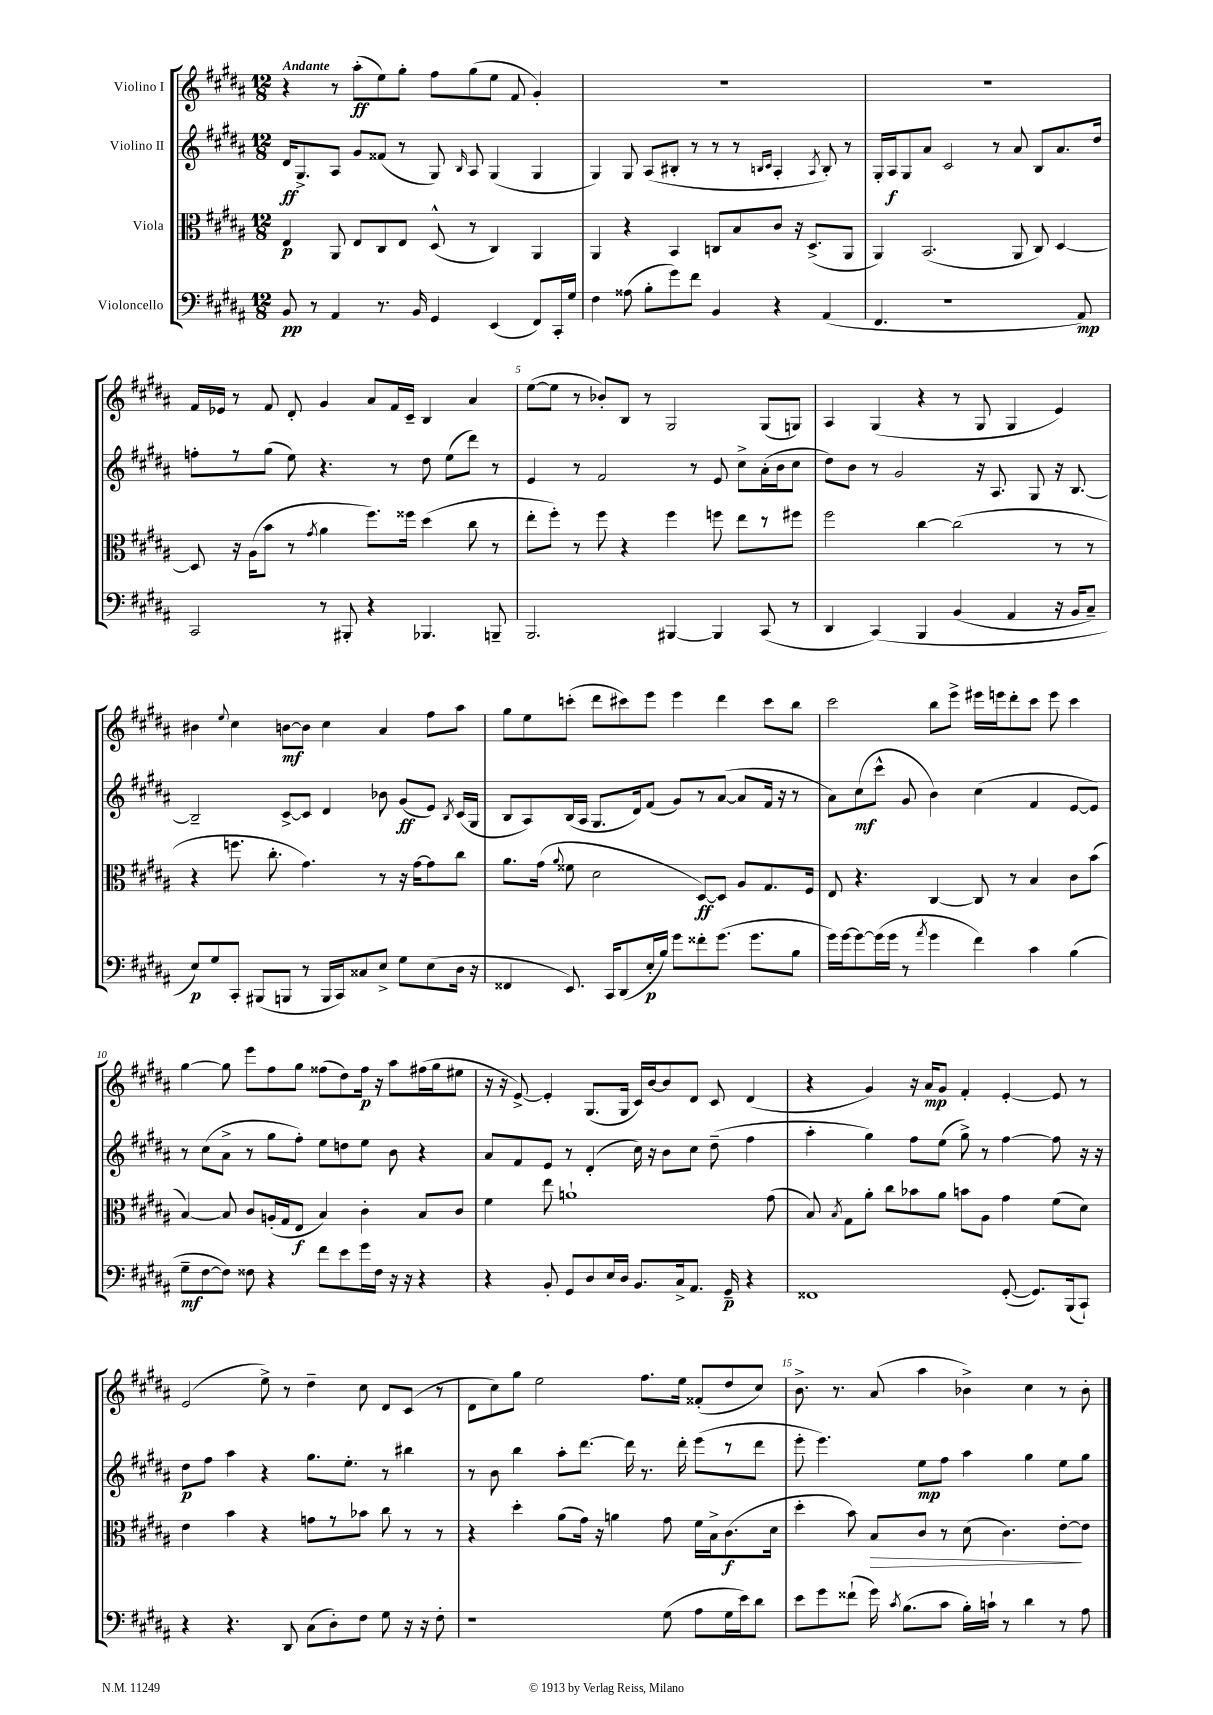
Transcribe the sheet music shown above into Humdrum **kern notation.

**kern	**kern	**kern	**kern
*staff4	*staff3	*staff2	*staff1
*clefF4	*clefC3	*clefG2	*clefG2
*k[f#c#g#d#a#]	*k[f#c#g#d#a#]	*k[f#c#g#d#a#]	*k[f#c#g#d#a#]
*M12/8	*M12/8	*M12/8	*M12/8
8BB/	4E/	16d#/LK	4r
.	.	8.G#^/	.
8r	.	.	.
4AA#/	8AA#/	8A#/J	8r
.	8E/L	8g#/L	(8aa#'\L
8.r	8C#/	(8f##/J	8ee\)
.	8E/J	8r	8gg#'\J
16BB/	.	.	.
4GG#/	(8D#^^/	8G#/)	8ff#\L
.	.	16qqB/	.
.	8r	8A#/	(8gg#\
(4EE/	4C#/)	(4G#/	8ee\J
.	.	.	8f#/
8FF#/L)	4AA#/	4G#/	4g#'/)
16CC#'/L	.	.	.
16G#/JJ	.	.	.
=	=	=	=
4F#\	4AA#/	4G#/)	1.r
(8A##\	4r	8G#/	.
8B'\L	.	(8A#/L	.
8g#\)	4BB/	8B#'/J	.
8f#\J	.	8r	.
4BB/	8C/L	8r	.
.	8B/	8r	.
.	.	16qqB/LL	.
.	.	16qqc#/JJ	.
4r	8c#/J	4A#'/	.
.	16r	.	.
.	(8.D#^/L	.	.
.	.	8qA#/	.
(4AA#/	.	8B'/)	.
.	8AA#/J	8r	.
=	=	=	=
4.FF#/	4AA#/)	16G#'/LL	1.r
.	.	16A#/J	.
.	.	8G#/	.
.	(2.BB/	8a#/J	.
1r	.	2c#/	.
.	.	8r	.
.	8AA#/	8a#/	.
.	8C#/)	8B/L	.
.	[4D#/	8.a#/	.
8AA#/)	.	.	.
.	.	16dd#/Jk	.
=	=	=	=
2CC#/	8D#/]	8ff'\L	16f#/LL
.	.	.	16e-/JJ
.	16r	8r	8r
.	(16A#\LK	.	.
.	8b\J	(8gg#\J	8f#/
.	8r	8ee\)	8d#'/
.	8qg#/	.	.
8r	4a#\	4.r	4g#/
8BBB#'/	.	.	.
4r	8.ff#\L)	.	8a#/L
.	.	8r	16f#/L
.	16ff##\Jk	.	16c#~/JJ
4.BBB-/	(4dd#\	8dd#\	4B/
.	.	(8ee\L	.
.	8cc#\	8ddd#\J)	4a#/
8BBB~/	8r	8r	.
=	=	=	=
2.BBB/	8ee'\L	4e/	([8ee\L
.	8ff#'\J)	.	8ee\]J
.	8r	8r	8r
.	8ff#\	2f#/	8b-'/L)
.	4r	.	8B/J
.	.	.	8r
[4BBB#/	4ff#\	.	2G#/
.	.	8r	.
4BBB#/]	8ff\	8e/	.
.	8ee\L	8cc#^\L	.
(8CC#/	8r	(16a#'\L	(8G#/L
.	.	16b\J	.
8r	8ff#\J	8cc#\J	8G/J)
=	=	=	=
4DD#/	2ff#\	8dd#\L)	4A#/
.	.	8b\J	.
&(4CC#/)	.	8r	(4G#/
.	.	2g#/	.
4BBB/	[4cc#\	.	4r
(4BB/	(2cc#\]	.	8r
.	.	16r	8G#/
.	.	8.A#/	.
4AA#/	.	.	4G#/
.	.	8G#/	.
16r	8r	16r	4e/)
16BB/LK	.	[8.B/	.
8C#~/J)	8r	.	.
=	=	=	=
8E/L&)	4r	2B~/]	4b#\
8G#/	.	.	.
.	.	.	8qqee/
8CC#'/J	8.ff\	.	4cc#\
(8BBB#/L	.	.	.
.	8.cc#'\	.	.
8BBB/J	.	[8c#^/L	[8b\L
8r	4.g#\)	8c#/]J	8b\]J
16BBB/LL	.	4d#/	4cc#\
16CC#/J)	.	.	.
8C##/	.	.	.
8E^/J	8r	8b-\	4a#/
8G#\L	16r	(8g#/L	.
.	[16g#\LK	.	.
(8E\	8g#\]	8e/J)	8ff#\L
.	.	8qB/	.
16D#\Jk	8cc#\J	(16c#/LL	8aa#\J
16r	.	16G#/JJ	.
=	=	=	=
4FF##/	8.a#\L	8B/L	8gg#\L
.	.	8A#/)	8ee\
.	(16g#\Jk	.	.
.	8qqa#/	.	.
8.EE/)	8f##\	(16B/L	(8ccc'\J
.	.	16A#/JJ	.
.	2d#\	8.G#/L	8ddd#\L
16CC#/LK	.	.	.
(8DD#/	.	.	8ccc#\)
.	.	16d#/k)	.
16E'/L	.	(8f#/J	8eee\J
16B/JJ)	.	.	.
8g#\L	.	8g#/L)	4eee\
8f##'\	[8D#/L)	8r	.
(8.g#\J	8D#/]J	([8a#/J	4ddd#\
.	8A#/L	8a#/]L	.
8.g#\L	.	.	.
.	8.G#/	16f#/Jk	8ccc#\L
.	.	16r	.
8B\J	.	8r	8bb\J
.	16F#/Jk	.	.
=	=	=	=
16g#\LL)	8E/	8a#\L)	2ccc#\
[16g#\J	.	.	.
8g#\_	4.r	(8cc#\	.
(16g#\]L	.	8ccc#^^\J	.
16g#\JJ	.	.	.
8r	.	8g#/	.
8qa#/	.	.	.
4g#\	[4C#/	4b\)	8bb\L
.	.	.	8eee^\J
4f#\)	8C#/]	(4cc#\	16eee#\LL
.	.	.	16eee\J
.	8r	.	8ddd#'\
4c#\	4B/	4f#/	8ccc#\J
.	.	.	8eee\
(4B\	8c#\L	[8e/L	4ccc#\
.	(8b\J	8e/]J)	.
=	=	=	=
8G#~\L	[4B/)	8r	[4gg#\
[8F#\	.	(8cc#\L	.
8F#\]J)	8B/]	8a#^\J	8gg#\]
8F##\	8c#/L	8r	8eee\L
4r	(16A'/L	8gg#\L	8ff#\
.	16G#/J	.	.
.	8E/J	8ff#'\J)	8gg#\J
8f#\L	4B/)	8ee\L	(8ff##\L
8e\	.	8dd\	8dd#\)
16g#\L	4c#'\	8ee\J	16ff##\Jk
16F##\JJ	.	.	16r
16r	.	8b\	8aa#\L
16r	.	.	.
4r	8B/L	4r	(16ff#\L
.	.	.	16gg#\J
.	8c#/J	.	8ee#\J
=	=	=	=
4r	4f#\	8a#/L	16r
.	.	.	16r
.	.	8f#/	[8e^/)
8BB'/	8ee\	8e/J	4e'/]
8GG#/L	1a`	8r	.
8D#/	.	(4d#'/	(8.G#/L
16E/L	.	.	.
16D#/JJ	.	.	16G#/Jk
8.BB/L	.	16cc#\)	16c#/LL)
.	.	16r	[16b/J
.	.	8b\L	8b/]
16C#^/k	.	.	.
8.AA#/J	.	8cc#\J	8d#/J
.	.	(8dd#~\	8c#/
16GG#~/	.	.	.
4r	.	4ff#\	(4d#/
.	(8g#\	.	.
=	=	=	=
1FF##	8B/)	4aa#'\	4r
.	8qB/	.	.
.	8G#\L	.	.
.	8a#'\J	4gg#\)	4g#/)
.	8cc#\L	.	.
.	8b-\	8ff#\L	16r
.	.	.	16a#/LK
.	8a#\J	(8ee\J	8g#/J
.	8b\L	8gg#^\)	4f#'/
.	8A#\J	8r	.
([8GG#'/	4g#\	[4ff#\	[4e'/
8.GG#/]L)	.	.	.
.	(8f#\L	8ff#\]	8e/]
(16BBB/k	.	.	.
8CC#`/J)	8d#\J)	16r	8r
.	.	16r	.
=	=	=	=
4r	4e\	8dd#\L	(2e/
.	.	8ff#\J	.
4.r	4b\	4aa#\	.
.	4r	4r	8ee^\)
8DD#/	.	.	8r
(8C#\L	8g\L	8.gg#\L	4dd#~\
8D#'\)	8r	.	.
.	.	8.ee'\J	.
8F#\J	8b-\J	.	8cc#\
8G#\	8cc#\	8r	8d#/L
16r	8r	4bb#\	(8c#/J
16r	.	.	.
8F#'\	8r	.	8r
=	=	=	=
1r	4r	8r	8d#\L
.	.	8b\	8cc#\)
.	4dd#'\	4bb\	8gg#\J
.	.	.	2ee\
.	(8a#\L	8aa#'\L	.
.	16g#\Jk)	[8.ddd#\J	.
.	16r	.	.
.	4a\	.	.
.	.	16ddd#\]	.
.	.	8.r	8.ff#\L
(8G#\	8g#\	.	.
.	.	16ddd#'\	16ee\Jk
8A#\L	16f#\LL	(8eee\L	(8f##'/L
.	16B^\J	.	.
16G#\L	(8.c#\	8r	8dd#/
16e\J)	.	.	.
8d#\J	.	8ddd#\J	8cc#/J)
.	16d#\Jk	.	.
=	=	=	=
8e\L	4dd#'\	8eee'\	8.b^\
8g#\	.	4.eee\)	.
.	.	.	8.r
(8f##`\J	8b\)	.	.
16g#\)	8B/L	.	(8a#/
8qc#/	.	.	.
(8.B\L	.	.	.
.	8c#/J	8ee\L	4aa#\
8c#\J	8r	8ff#\J	.
16B'\LL)	(8d#\	4aa#\	4b-^\)
16c`\JJ	.	.	.
8r	4.c#\)	.	.
4d#\	.	4gg#\	4cc#\
8r	[8e'\L	8ee\L	8r
8A#\	8e\]J	8gg#\J	8b-'\
==	==	==	==
*-	*-	*-	*-
